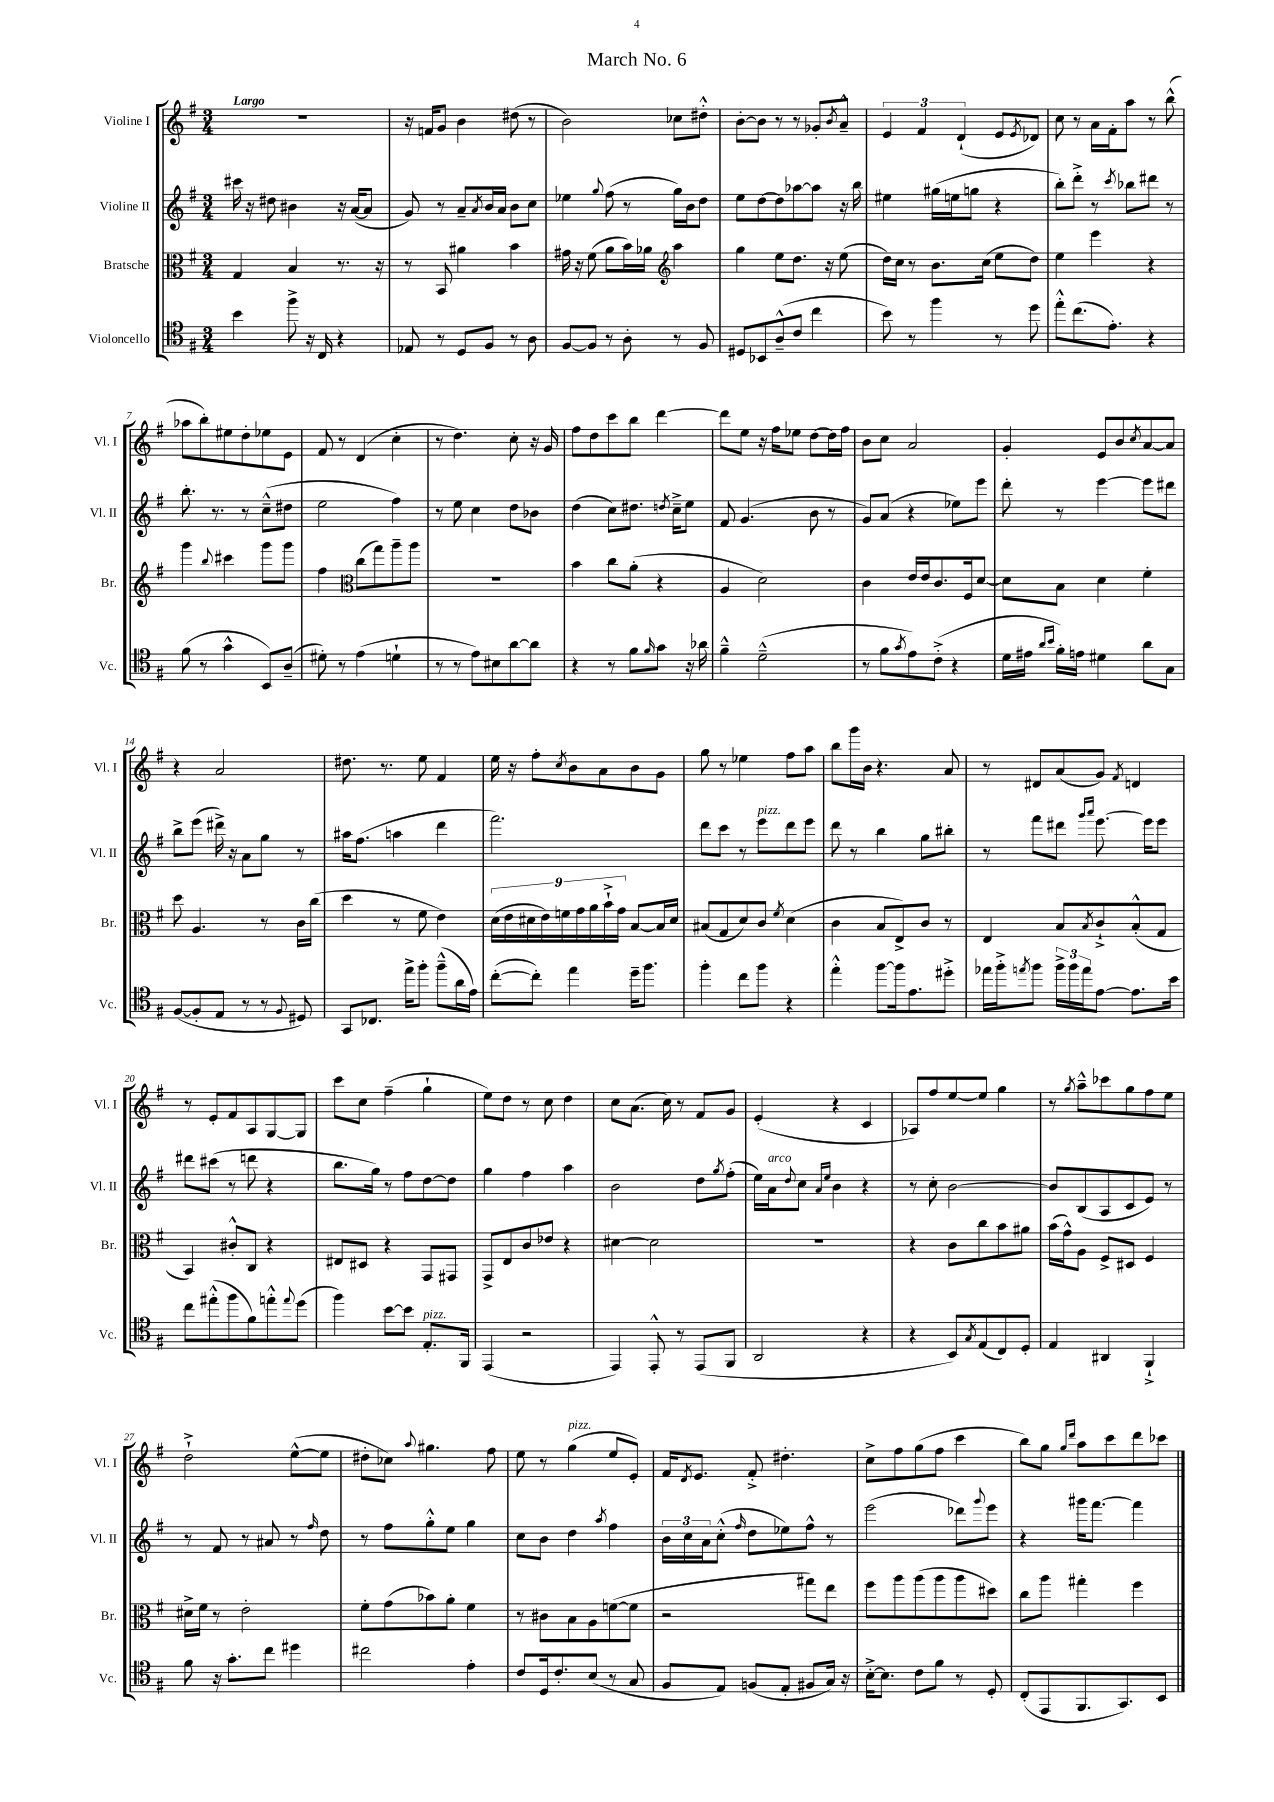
\header { title = "March No. 6" }
<<
\new StaffGroup <<
\new Staff = "s0" \with { instrumentName = "Violine I" shortInstrumentName = "Vl. I" } {
    \clef treble \key g \major \numericTimeSignature \time 3/4 \tempo "Largo"
    R2. |
    r16 f'16 g'8 b'4 dis''8( r8 |
    b'2) ces''8 dis''8-.-^ |
    b'8~-. b'8 r8 r8 ges'8-. \acciaccatura { b'8 } a'8---^ |
    \tuplet 3/2 { e'4 fis'4 d'4-!( } e'8 \acciaccatura { e'8 } des'8) |
    c''8 r8 a'16 fis'16-. a''8 r8 b''8-^( |
    aes''8 b''8-.) eis''8 d''8-. ees''8 e'8 |
    fis'8 r8 d'4( c''4-. |
    r8 d''4.) c''8-. r16 g'16 |
    fis''8 d''8 c'''8 b''8 d'''4~ |
    d'''8 e''8 r16 fis''16 ees''8 d''8~ d''16 fis''16 |
    b'8 c''8 a'2 |
    g'4-. e'8 b'8 \acciaccatura { c''8 } a'8~ a'8 |
    r4 a'2 |
    dis''8. r8. e''8 fis'4 |
    e''16 r16 fis''8-. \acciaccatura { c''8 } b'8 a'8 b'8 g'8 |
    g''8 r8 ees''4 fis''8 a''8 |
    b''8 g'''16 b'16 r4. a'8 |
    r8 dis'8 a'8( g'8) \acciaccatura { fis'8 } d'4 |
    r8 e'8-. fis'8 a8 g8~ g8 |
    c'''8 c''8 fis''4--( g''4-! |
    e''8) d''8 r8 c''8 d''4 |
    c''8 a'8.( c''16) r8 fis'8 g'8 |
    e'4-.( r4 c'4 |
    aes8) fis''8 e''8~ e''8 g''4 |
    r8 \acciaccatura { g''8 } a''8---^ ces'''8 g''8 fis''8 e''8 |
    d''2-!-> e''8~-^( e''8 |
    dis''8-. ces''8) \appoggiatura { a''8 } gis''4. fis''8 |
    e''8 r8 g''4^\markup { \italic "pizz." }( e''8 e'8-.) |
    fis'16 \acciaccatura { d'8 } e'8. fis'8-.-> dis''4.-. |
    c''8-> fis''8 g''8( fis''8 c'''4 |
    b''8) g''8 \grace { g''16 d'''16 } a''8 c'''8 d'''8 ces'''8 \bar "|." |
}
\new Staff = "s1" \with { instrumentName = "Violine II" shortInstrumentName = "Vl. II" } {
    \clef treble \key g \major \numericTimeSignature \time 3/4
    cis'''16 r16 dis''8 bis'4 r16 a'16~( a'8 |
    g'8) r8 a'8-- \acciaccatura { a'8 } b'16 a'16 b'8 c''8 |
    ees''4 \appoggiatura { g''8 } fis''8( r8 g''16) b'16 d''8 |
    e''8 d''8~ d''8 aes''8~ aes''8 r16 b''16 |
    eis''4 gis''16( e''16 g''8 r4 |
    b''8-.) d'''8-.-> r8 \acciaccatura { c'''8 } bes''8 dis'''8 r8 |
    b''8.-. r8. r8 c''8---^( dis''8 |
    e''2 fis''4) |
    r8 e''8 c''4 d''8 bes'8 |
    d''4( c''8) dis''8. \acciaccatura { d''8 } c''16---> e''8 |
    fis'8 g'4.( b'8 r8 |
    g'8) a'8( r4 ees''8) e'''8 |
    d'''8-. r8 e'''4~ e'''8 dis'''8 |
    b''8-> e'''8( dis'''16->) r16 a'8 g''8 r8 |
    ais''16 fis''8.( a''4 d'''4 |
    fis'''2.) |
    d'''8 c'''8 r8 e'''8^\markup { \italic "pizz." } d'''8 e'''8 |
    d'''8 r8 b''4 g''8 bis''8-. |
    r8 fis'''8 dis'''8 \grace { g'''16 a'''16 } e'''8.~ e'''16 e'''8 |
    dis'''8 cis'''8( r8 d'''8 r4 |
    b''8. g''16) r8 fis''8 d''8~ d''8 |
    g''4 fis''4 a''4 |
    b'2 d''8 \acciaccatura { g''8 } fis''8-.( |
    e''16) a'16^\markup { \italic "arco" } \appoggiatura { d''8 } c''8 \grace { a'16 e''16 } b'4 r4 |
    r8 c''8-. b'2~ |
    b'8 b8( a8 c'8 e'8) r8 |
    r8 fis'8 r8 ais'8 r8 \grace { fis''16 } d''8 |
    r8 fis''8 g''8-.-^ e''8 g''4 |
    c''8 b'8 d''4 \acciaccatura { a''8 } fis''4 |
    \tuplet 3/2 { b'16 c''16 a'16 } c''8-.-^( \grace { fis''16 } d''8 ees''8) fis''8-^ r8 |
    e'''2( des'''8) \appoggiatura { g'''8 } e'''8 |
    r4 gis'''16 fis'''8.~ fis'''4 \bar "|." |
}
\new Staff = "s2" \with { instrumentName = "Bratsche" shortInstrumentName = "Br." } {
    \clef alto \key g \major \numericTimeSignature \time 3/4
    g4 b4 r8. r16 |
    r8 b,8 ais'4 b'4 |
    gis'16 r16 fis'8( a'8 b'16) aes'16 \clef treble a''4 |
    g''4 e''8 d''8. r16 e''8( |
    d''16) c''16 r8 b'8. c''16( e''8 d''8) |
    e''4 e'''4 r4 |
    g'''4 \appoggiatura { b''8 } cis'''4 g'''8 g'''8 |
    fis''4 \clef alto c''8( g''8) a''8-- a''8 |
    R2. |
    b'4 c''8 a'8-.( r4 |
    a4 d'2) |
    c'4 e'16 e'16 c'8. fis16 d'8~ |
    d'8 b8 d'4 fis'4-. |
    d''8 a4. r8 c'16 c''16( |
    d''4 r8 fis'8 e'4) |
    \tuplet 9/8 { d'16( e'16 dis'16 e'16) f'16 g'16 a'16 b'16-!-> g'16 } b8~ b16 dis'16 |
    bis8( g8 d'8) c'8 \acciaccatura { fis'8 } d'4( |
    c'4 b8 e8->) c'8 r8 |
    e4 b8 \acciaccatura { b8 } c'8-!-> b8-.-^( g8 |
    b,4) cis'8-.-^ c8 r4 |
    eis8 dis8 r4 g,8 gis,8 |
    g,8-> e8 c'8 ees'8 r4 |
    dis'4~ dis'2 |
    R2. |
    r4 c'8 c''8 b'8 ais'8 |
    b'16( g'16-^) a8 fis8-> dis8 fis4 |
    dis'16-> fis'16 r8 e'2-. |
    fis'8-. g'8( bes'8) a'8-. fis'4 |
    r8 cis'8 b8 a8 f'8~( f'8 |
    r2 gis''8) e''8 |
    fis''8 a''8 a''8( a''8 a''8 dis''8) |
    c''8 a''8 gis''4-. fis''4 \bar "|." |
}
\new Staff = "s3" \with { instrumentName = "Violoncello" shortInstrumentName = "Vc." } {
    \clef tenor \key g \major \numericTimeSignature \time 3/4
    b'4 fis''8-> r16 c16 r4 |
    ees8 r8 d8 fis8 r8 a8 |
    fis8~ fis8 r8 a8-. r8 fis8 |
    dis8 bes,8 a8---^( c'8 c''4 |
    b'8) r8 fis''4 r8 d''8 |
    e''8-.-^ c''8.( e'8.-.) r4 |
    fis'8( r8 g'4-^ b,8) a8--( |
    dis'8-.) r8 e'4( d'4-! |
    r8 r8 e'8) bis8 a'8~ a'8 |
    r4 r8 fis'8 \grace { fis'16 } g'8 r16 aes'16 |
    fis'4---^ d'2---^( |
    r8 fis'8 \acciaccatura { g'8 } e'8) c'8-.->( r4 |
    d'16 eis'16 \grace { a'16 b'16 } fis'16-.) e'16 dis'4 a'8 g8 |
    fis8~( fis8-. e8 r8 r8 \appoggiatura { fis8 } dis8) |
    g,8 ces8. e''16-> fis''8-. fis''8---^( a'16 e'16) |
    c''8~-.( c''8-.) e''4 d''16-- fis''8. |
    fis''4-. c''8 fis''8 r4 |
    e''4-.-^ fis''8~ fis''16 e'8. dis''8-.-> |
    ees''16 fis''16-.-> \acciaccatura { e''8 } fis''8 \tuplet 3/2 { fis''16-> fis''16 e''16 } e'8~ e'8. b'16 |
    c''8 eis''8-.-^( fis''8 fis'8) e''8-.-^ \appoggiatura { e''8 } d''8( |
    fis''4) b'8~ b'8 e8.-.^\markup { \italic "pizz." } fis,16 |
    e,4( r2 |
    e,4) e,8-.-^ r8 e,8( fis,8 |
    a,2 r4 |
    r4 b,8) \acciaccatura { g8 } e8( c8) d8-. |
    e4 ais,4 fis,4-!-> |
    fis'8 r16 g'8.-. c''8 dis''4 |
    cis''2 e'4-. |
    c'8 d16 c'8.-. b8( r8 g8 |
    fis8 e8) f8( e8-. fis8 g16) r16 |
    b16~-.-> b8. c'8 fis'8 r8 d8-. |
    c8-.( e,8 fis,8. g,8.) b,8 \bar "|." |
}
>>
>>
